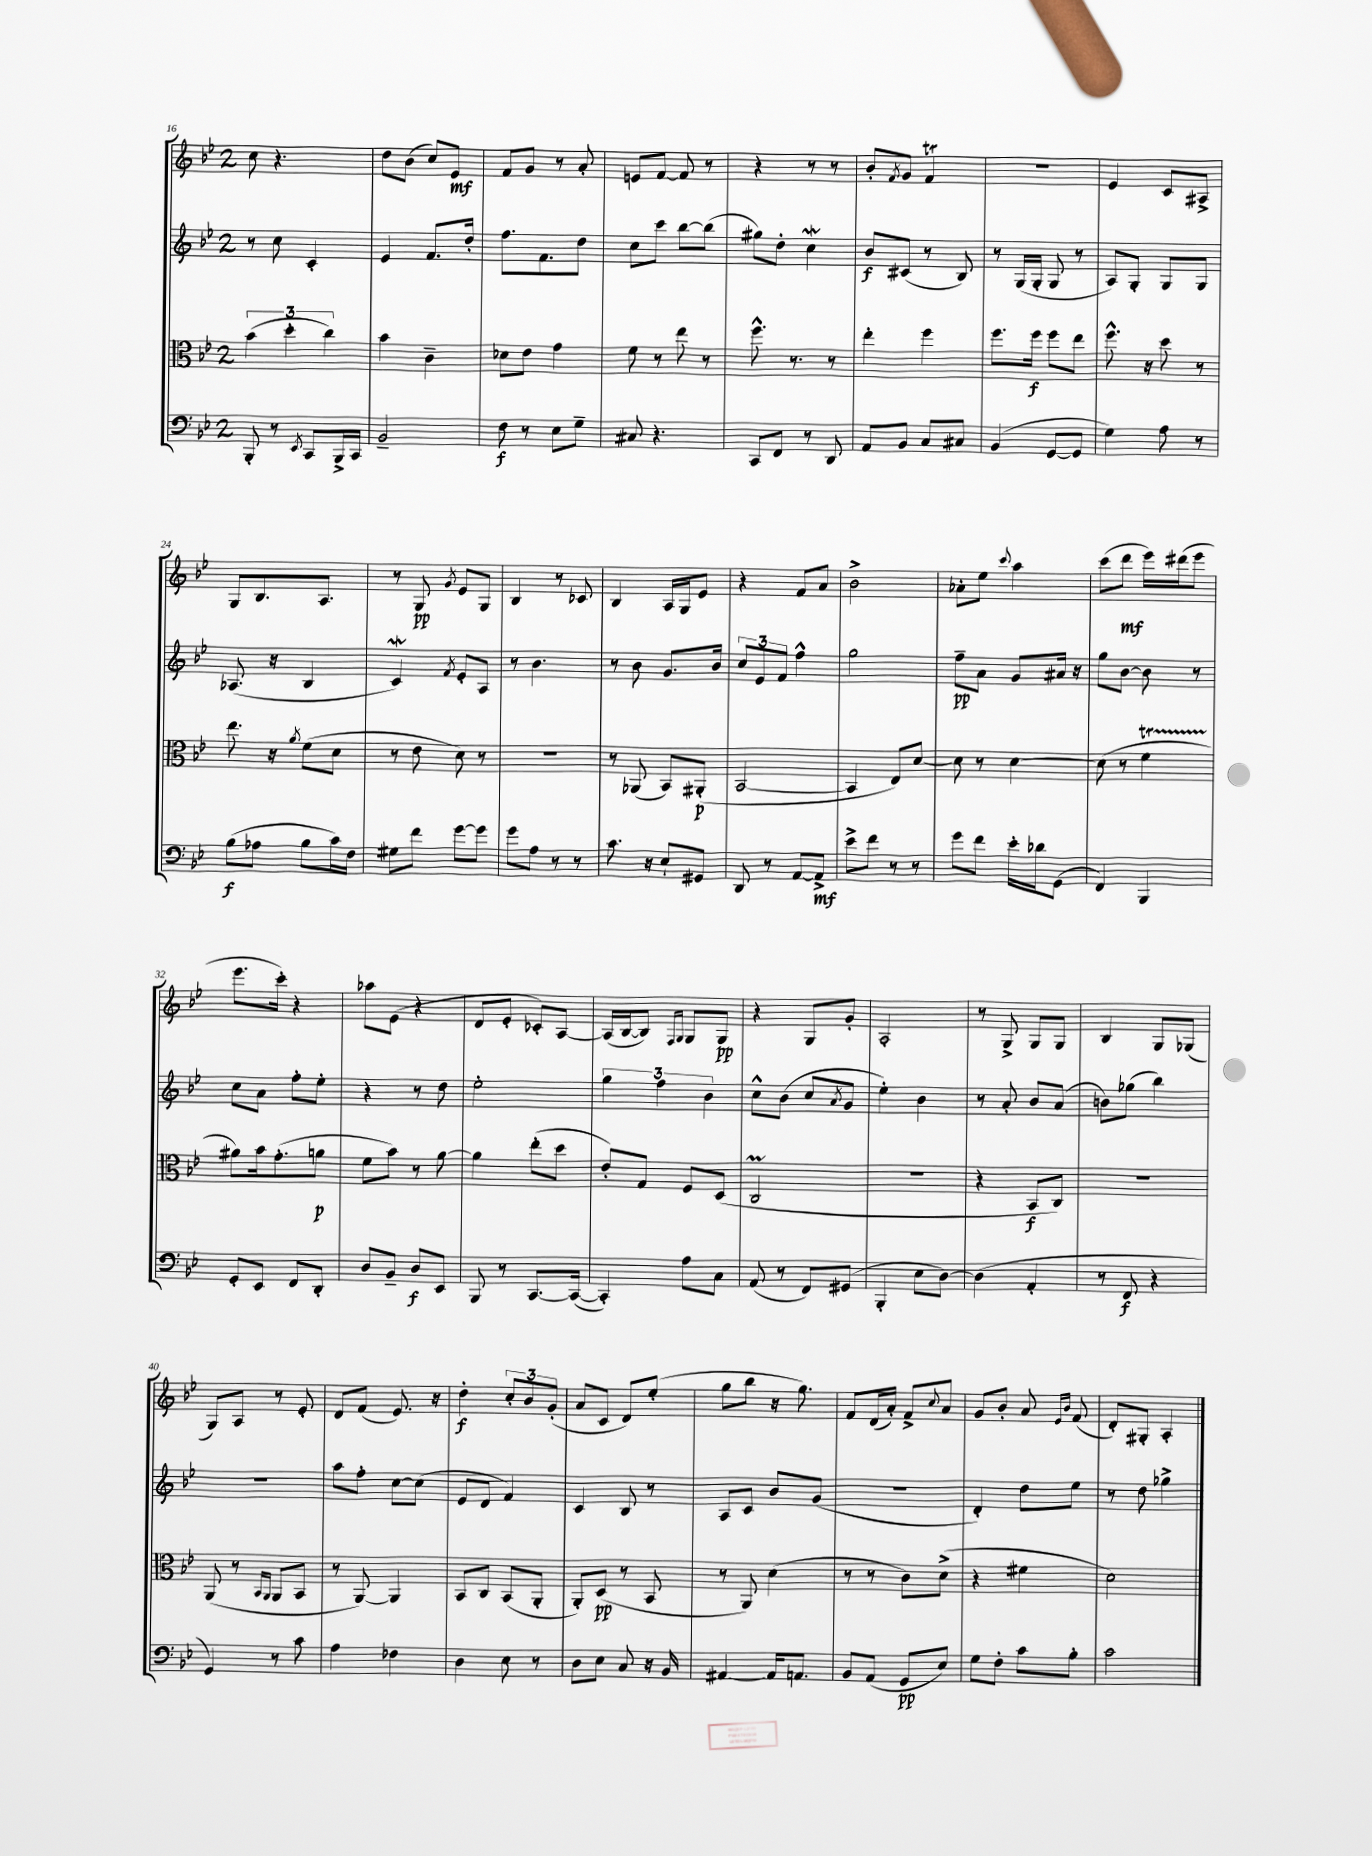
<<
\new StaffGroup <<
\new Staff = "s0" {
    \clef treble \key bes \major \once \override Staff.TimeSignature.style = #'single-digit \time 2/4
    c''8 r4. |
    d''8 bes'8( c''8) ees'8\mf |
    f'8 g'8 r8 a'8-. |
    e'8 f'8~ f'8 r8 |
    r4 r8 r8 |
    bes'8-. \acciaccatura { f'8 } g'8 f'4\trill |
    R2 |
    ees'4 c'8 ais8-> |
    g8 bes8. a8. |
    r8 g8\pp \acciaccatura { g'8 } ees'8 g8 |
    bes4 r8 ces'8 |
    bes4 a16 g16 ees'8 |
    r4 f'8 a'8 |
    bes'2-> |
    aes'8-. ees''8 \appoggiatura { c'''8 } a''4 |
    c'''8( d'''8\mf ees'''16) dis'''16( ees'''8 |
    ees'''8. c'''16-.) r4 |
    aes''8 ees'8( r4 |
    d'8 ees'8-. ces'8-.) a8~ |
    a16( bes16~ bes8) \grace { f16 g16 } g8 g8\pp |
    r4 g8 g'8-. |
    a2-. |
    r8 g8-> g8 g8 |
    bes4 g8 ges8( |
    g8) a8 r8 ees'8-. |
    d'8 f'8( ees'8.) r16 |
    d''4-.\f \tuplet 3/2 { c''8-. bes'8 g'8-.( } |
    a'8 c'8 d'8) ees''8-.( |
    g''8 bes''8 r16 g''8.) |
    f'8 d'16( a'16-.) f'8-> \appoggiatura { c''8 } a'8 |
    g'8 bes'8-. a'8 \grace { ees'16 bes'16 } f'8( |
    d'8-.) gis8-. a4-. \bar "|." |
}
\new Staff = "s1" {
    \clef treble \key bes \major \once \override Staff.TimeSignature.style = #'single-digit \time 2/4
    r8 c''8 c'4-. |
    ees'4 f'8. d''16-. |
    f''8. f'8. d''8 |
    c''8 c'''8 bes''8~ bes''8( |
    gis''8) d''8-. c''4\mordent |
    bes'8\f cis'8( r8 bes8) |
    r8 g16( g16-. g8 r8 |
    a8) g8-. g8 g8 |
    aes8.( r16 bes4 |
    c'4\mordent) \acciaccatura { f'8 } ees'8-. a8 |
    r8 bes'4. |
    r8 bes'8 g'8. bes'16 |
    \tuplet 3/2 { c''8 ees'8 f'8 } f''4-^ |
    g''2 |
    f''8--\pp a'8 g'8 ais'16 r16 |
    g''8 bes'8~ bes'8 r8 |
    c''8 a'8 f''8-. ees''8-. |
    r4 r8 d''8 |
    ees''2-. |
    \tuplet 3/2 { g''4 f''4 bes'4 } |
    c''8-^ bes'8( c''8 \acciaccatura { a'8 } g'8 |
    ees''4-.) bes'4 |
    r8 a'8-. bes'8 a'8( |
    b'8) ges''8( bes''4) |
    R2 |
    a''8 f''8-. c''8~ c''8( |
    ees'8 d'8 f'4) |
    c'4 bes8 r8 |
    a8 c'8 bes'8 g'8( |
    R2 |
    d'4-.) d''8 ees''8 |
    r8 d''8 ges''4-> \bar "|." |
}
\new Staff = "s2" {
    \clef alto \key bes \major \once \override Staff.TimeSignature.style = #'single-digit \time 2/4
    \tuplet 3/2 { bes'4( d''4-. c''4) } |
    bes'4 c'4-- |
    des'8 ees'8 g'4 |
    f'8 r8 ees''8 r8 |
    f''8.-^ r8. r8 |
    ees''4-. f''4 |
    f''8. f''16\f f''8 ees''8 |
    f''8.-^ r16 d''8 r8 |
    ees''8. r16 \acciaccatura { a'8 } f'8( d'8 |
    r8 ees'8 d'8) r8 |
    R2 |
    r8 aes,8( bes,8) ais,8-.\p( |
    bes,2~ |
    bes,4 ees8) d'8~ |
    d'8 r8 d'4~ |
    d'8( r8 f'4\startTrillSpan |
    ais'8\stopTrillSpan) bes'16 g'8.-.( a'8\p |
    f'8 bes'8) r8 a'8~ |
    a'4 ees''8-.( d''8 |
    ees'8-.) g8 f8 d8( |
    c2\prall |
    R2 |
    r4 bes,8\f c8) |
    r2 |
    a,8( r8 \grace { bes,16 a,16 } a,8 bes,8 |
    r8 a,8~) a,4 |
    bes,8 c8 bes,8( a,8-. |
    a,8-.) d8\pp( r8 bes,8 |
    r8 a,8) d'4( |
    r8 r8 c'8) d'8->( |
    r4 fis'4 |
    d'2) \bar "|." |
}
\new Staff = "s3" {
    \clef bass \key bes \major \once \override Staff.TimeSignature.style = #'single-digit \time 2/4
    bes,,8-. r8 \acciaccatura { ees,8 } c,8 bes,,16-> c,16 |
    bes,2-- |
    f8\f r8 ees8 g8-- |
    cis8 r4. |
    c,8 f,8 r8 d,8 |
    a,8 bes,8 c8 cis8 |
    bes,4( g,8~ g,8 |
    g4) a8 r8 |
    bes8\f( aes8 bes8 c'16) f16 |
    gis8 f'8 g'8~ g'8 |
    g'8 a8 r8 r8 |
    c'8. r16 ees8-! gis,8 |
    d,8 r8 a,8~ a,8->\mf |
    ees'8-> f'8 r8 r8 |
    g'8 f'8 ees'16-. des'16 g,8( |
    f,4) bes,,4 |
    g,8-. ees,8 f,8 d,8-. |
    d8 bes,8-- d8\f ees,8 |
    bes,,8 r8 c,8.~ c,16~( |
    c,4-.) a8 c8 |
    a,8( r8 f,8) gis,8( |
    bes,,4-. ees8 d8~) |
    d4( a,4-. |
    r8 f,8\f r4 |
    g,4) r8 c'8 |
    a4 fes4 |
    d4 ees8 r8 |
    d8 ees8 c8 r16 bes,16 |
    ais,4~ ais,16 a,8. |
    bes,8 a,8( g,8\pp ees8) |
    g8 f8-. c'8 bes8-. |
    c'2 \bar "|." |
}
>>
>>
\layout { \context { \Score currentBarNumber = #16 } }
